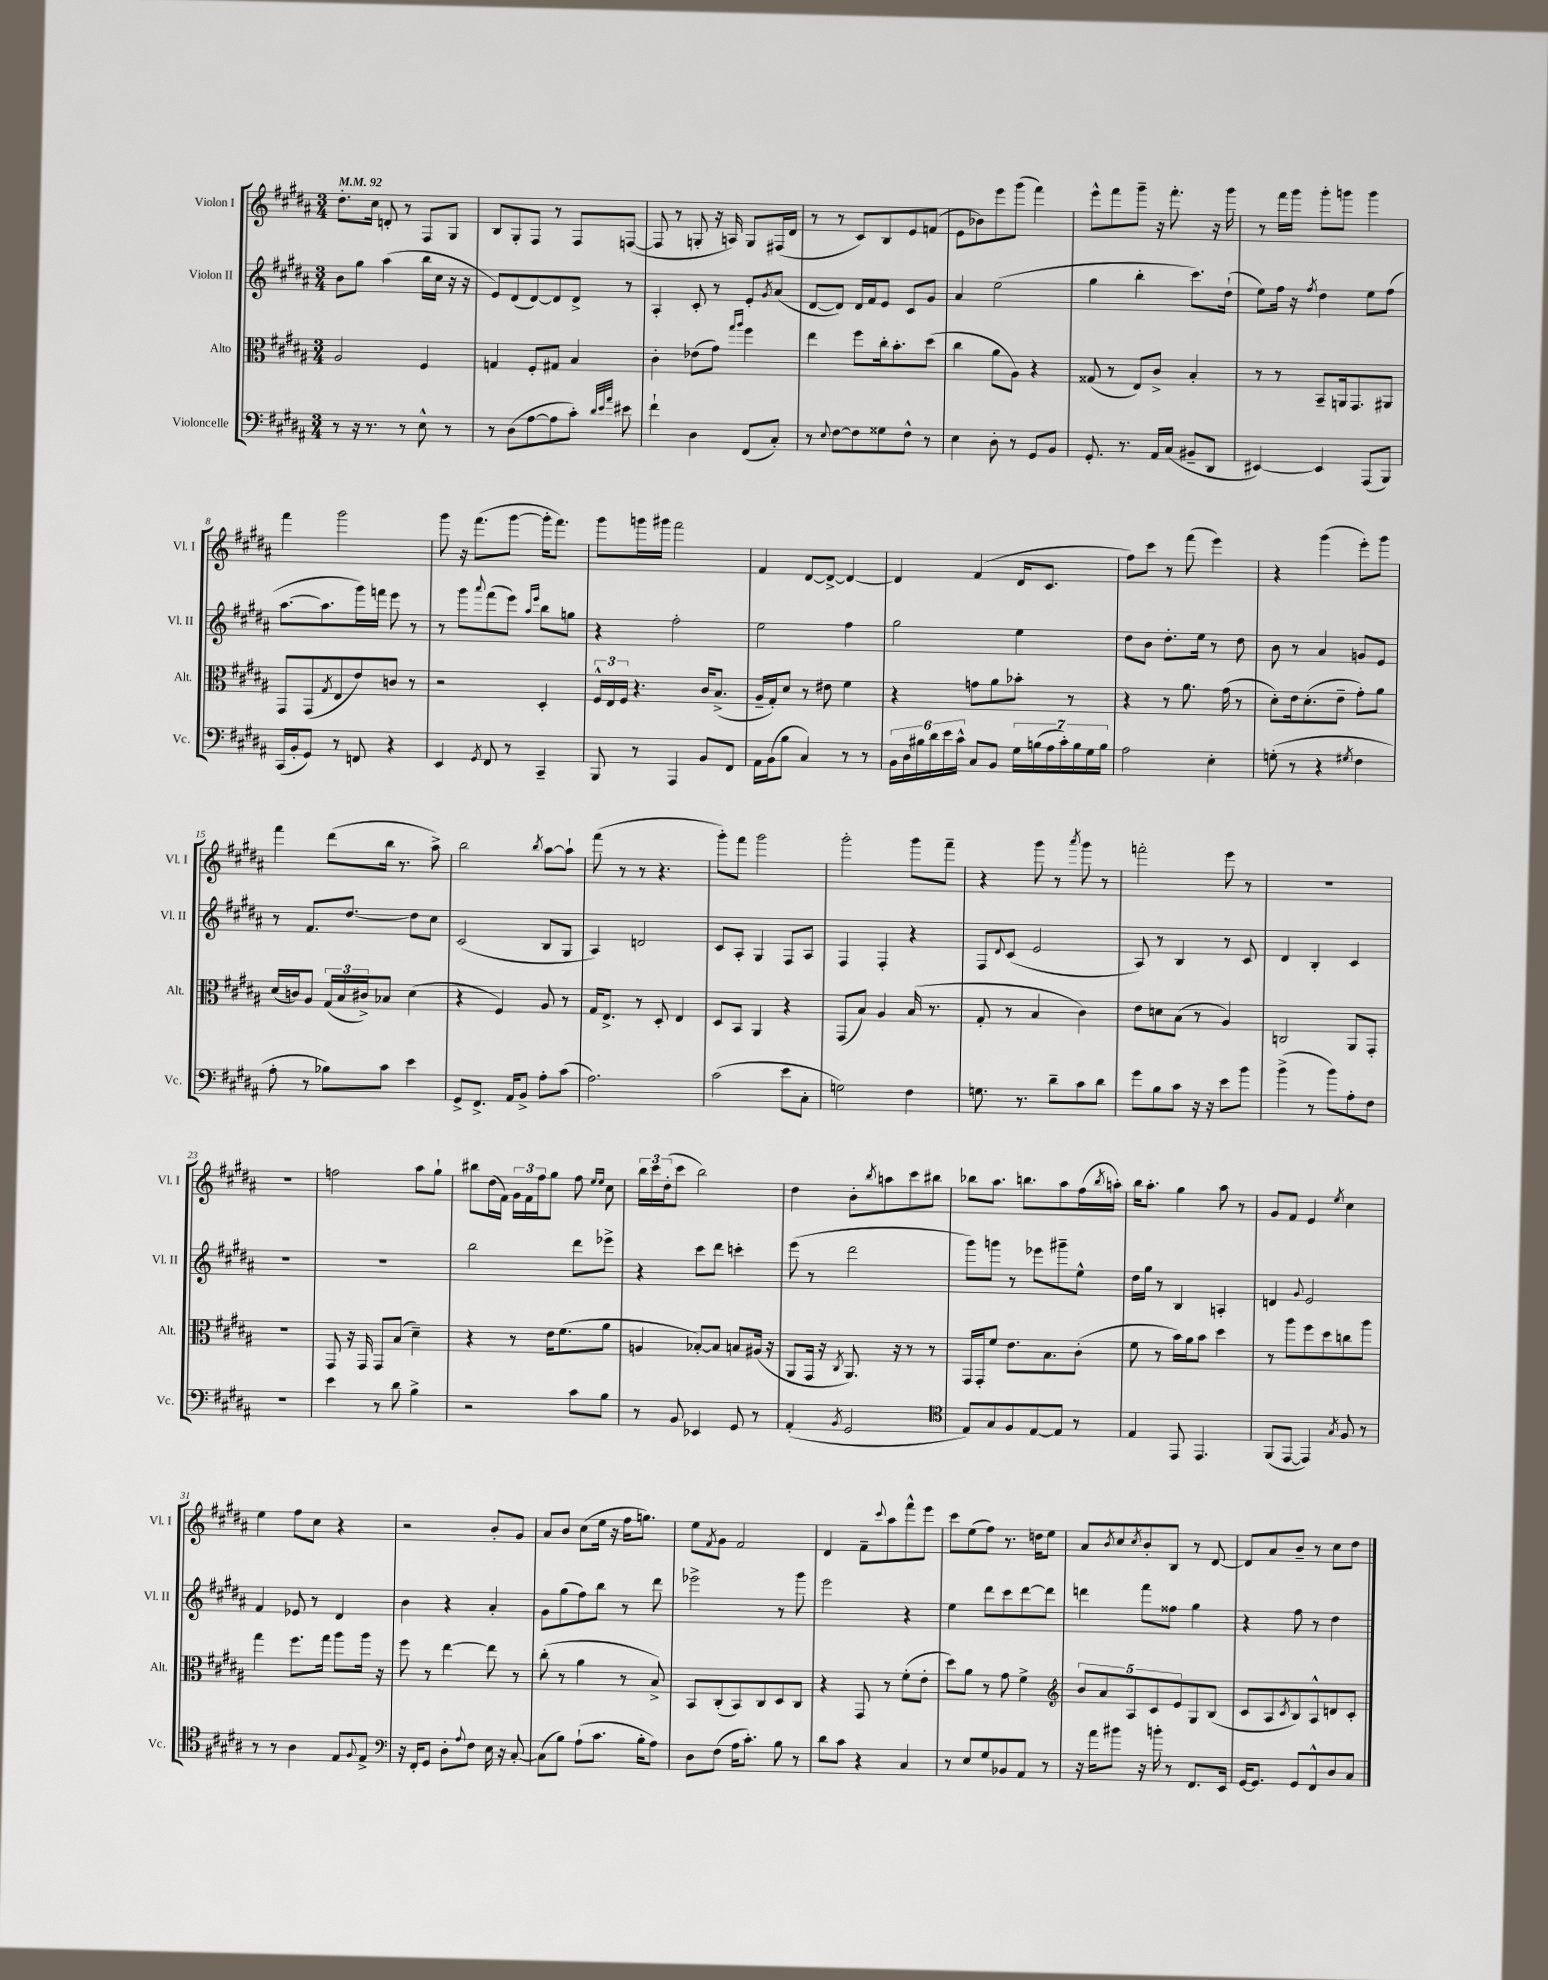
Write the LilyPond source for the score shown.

<<
\new StaffGroup <<
\new Staff = "s0" \with { instrumentName = "Violon I" shortInstrumentName = "Vl. I" } {
    \clef treble \key b \major \numericTimeSignature \time 3/4 \tempo 4 = 92
    dis''8.-. cis''16 d'8-. r8 fis8 gis8 |
    b8 gis8-. fis8 r8 fis8 f8~( |
    f8 r8 g8-. r16 a16) g8 fis16( dis'16 |
    r8 r8 cis'8) b8 e'8 f'8( |
    e'8 bes'8) e'''8 gis'''8( fis'''4) |
    e'''8-^ fis'''8 gis'''8-- r16 fis'''8.-. r16 gis'''16 |
    r8 fis'''16 gis'''16 gis'''8-. g'''8 g'''4 |
    fis'''4 gis'''2 |
    gis'''8 r16 fis'''8.( gis'''8~ gis'''16-. fis'''8.) |
    gis'''8 g'''16 gis'''16 fis'''2 |
    fis'4 dis'8~ dis'8~-> dis'4~ |
    dis'4 fis'4( dis'16 cis'8. |
    fis''8) cis'''8 r8 fis'''8( e'''4) |
    r4 gis'''4( e'''8-.) gis'''8 |
    fis'''4 dis'''8( b''16 r8. ais''8->) |
    b''2 \acciaccatura { b''8 } ais''8~ ais''8-! |
    fis'''8( r8 r8 r4. |
    gis'''8-.) fis'''8 gis'''2 |
    gis'''2-. gis'''8 fis'''8-- |
    r4 gis'''8 r8 \acciaccatura { ais'''8 } gis'''8 r8 |
    f'''2-. e'''8 r8 |
    R2. |
    R2. |
    f''2 ais''8 gis''8-! |
    bis''8 dis''16( fis'16) \tuplet 3/2 { gis'16 fis'16 fis''16 } gis''8 fis''8 \grace { e''16 e''16 } cis''8 |
    \tuplet 3/2 { b''16 cis'''16 dis''16-.( } cis'''8 b''2) |
    dis''4 b'8-. \acciaccatura { b''8 } a''8 cis'''8 bis''8 |
    bes''8 ais''8. b''8. ais''8 fis''16( \acciaccatura { b''8 } a''16-.) |
    b''16 ais''8.-. gis''4 ais''8 r8 |
    gis'8 fis'8 e'4 \acciaccatura { e''8 } cis''4 |
    e''4 fis''8 cis''8 r4 |
    r2 b'8-. gis'8 |
    ais'8 b'8 cis''8( e''16 r16 fis''16 g''8.) |
    e''8 \acciaccatura { fis'8 } gis'8 fis'2 |
    dis'4 fis'8-- \appoggiatura { cis'''8 } ais''8 fis'''8-^ e'''8 |
    cis'''8 e''8( fis''8) r8. d''16 e''8 |
    ais'8 \acciaccatura { b'8 } cis''8 \acciaccatura { cis''8 } b'8-. b8 r8 dis'8~ |
    dis'8 ais'8 b'8-- r8 cis''8 dis''8 \bar "|." |
}
\new Staff = "s1" \with { instrumentName = "Violon II" shortInstrumentName = "Vl. II" } {
    \clef treble \key b \major \numericTimeSignature \time 3/4
    b'8 gis''8 ais''4( b''16 cis''16 r16 r16 |
    e'8) dis'8( dis'8~) dis'8 dis'8-> r8 |
    ais4-. cis'8-. r8 e'8-. \acciaccatura { gis'8 } ais'8( |
    dis'8~ dis'8) dis'16 fis'16 e'8 cis'8 gis'8 |
    ais'4 e''2( |
    gis''4 b''4-. cis'''8.) dis''16-!( |
    e''8) fis''16 r16 \acciaccatura { fis''8 } dis''4 e''8 fis''8( |
    ais''8.~ ais''8. gis'''16) f'''16 e'''8 r8 |
    r8 gis'''8 \appoggiatura { ais'''8 } fis'''8( e'''8) \grace { ais''16 e'''16 } b''8 g''8 |
    r4 fis''2-. |
    e''2 fis''4 |
    gis''2 e''4 |
    dis''8 b'8 dis''8.-. e''16 r8 dis''8 |
    b'8 r8 ais'4 g'8 e'8 |
    r8 fis'8. dis''8.~ dis''8 cis''8 |
    cis'2( b8 gis8 |
    ais4) d'2 |
    cis'8 ais8-. gis4 fis8 ais8 |
    fis4 fis4-. r4 |
    fis8 \appoggiatura { dis'8 } cis'8( e'2 |
    ais8) r8 b4 r8 cis'8 |
    dis'4 b4-. cis'4 |
    R2. |
    R2. |
    b''2 dis'''8 ees'''8-> |
    r4 cis'''8 dis'''8 c'''4-. |
    e'''8( r8 dis'''2 |
    gis'''8) g'''8 r8 ees'''8 gis'''8-- e''8-^ |
    dis''16 gis''16 r8 b4 a4-. |
    d'4 \appoggiatura { gis'8 } e'2 |
    fis'4 ees'8 r8 dis'4 |
    b'4 r4 ais'4-. |
    gis'8 gis''8( fis''8) b''8 r8 dis'''8 |
    ees'''2-> r8 gis'''8 |
    e'''2 r4 |
    e''4 dis'''8 cis'''8 dis'''8~ dis'''8 |
    d'''4 fis'''8 fisis''8 gis''4 |
    r4 fis''8 r8 dis''4 \bar "|." |
}
\new Staff = "s2" \with { instrumentName = "Alto" shortInstrumentName = "Alt." } {
    \clef alto \key b \major \numericTimeSignature \time 3/4
    ais2 fis4 |
    g4 fis8-. gis8 b4 |
    cis'4-. ees'8( gis'8) \grace { gis''16 ais''16 } fis''4 |
    e''4 fis''8 cis''16-. b'8.-. dis''8( |
    cis''4 ais'8 ais8) r4 |
    gisis8( r8 e8) cis'8-> b4-. |
    r8 r8 b,8-- a,16 gis,8. ais,8 |
    gis,8 gis,8( \acciaccatura { gis8 } e8 e'8) c'8 r8 |
    r2 dis4-. |
    \tuplet 3/2 { fis16-^ e16 fis16 } r4. cis'16 b8.->( |
    ais16-- gis16-.) dis'8 r8 eis'8 fis'4 |
    r4 g'8 ais'8 bes'8-. r8 |
    r4 r8 ais'8. gis'16( r8 |
    dis'8-.) e'16 dis'8.-.( e'8-- gis'8-.) ais'8 |
    dis'16( c'16) ais8 \tuplet 3/2 { gis16( b16 cis'16->) } bes8 dis'4( |
    r4 fis4) ais8 r8 |
    gis16 e8.-> r8 dis8-. e4 |
    dis8 b,8 ais,4 r4 |
    gis,8( b8) ais4 b16( r8. |
    gis8-. r8 b4 cis'4) |
    e'8 d'8 b8( r8 ais4) |
    c2 ais,8 gis,8-. |
    R2. |
    gis,8 r16 gis,16 gis,8 b8( dis'4--) |
    r4 r8 e'16 fis'8.( ais'8 |
    a4 bes8~-.) bes8 b8 ais16( r16 |
    ais,8 gis,16 r16 \acciaccatura { cis8 } ais,8.) r16 r8 r8 |
    gis,16 gis,16-. fis'8 e'8. b8. cis'8-.( |
    fis'8 r8 b'16) ais'16 b'8 dis''4 |
    r8 ais''8 fis''8 dis''8 c''8 ais''8 |
    gis''4 fis''8. gis''16 ais''8 ais''16 r16 |
    fis''8 r8 e''4~ e''8 r8 |
    cis''8-.( r8 ais'4 r8 b8->) |
    b,8 cis8-.( b,8) cis8 dis8 cis8 |
    r4 gis,8 r8 fis'8-.( e'8-. |
    dis''8) ais'8 r8 gis'8 fis'4-> |
    \clef treble \tuplet 5/4 { b'8 ais'8 ais8 cis'8 e'8 } gis8 b8( |
    cis'8 ais8 \acciaccatura { cis'8 } b8) ais8-^ d'8 cis'8-. \bar "|." |
}
\new Staff = "s3" \with { instrumentName = "Violoncelle" shortInstrumentName = "Vc." } {
    \clef bass \key b \major \numericTimeSignature \time 3/4
    r8 r16 r8. r8 e8-^ r8 |
    r8 dis8( ais8~ ais8 cis'8-.) \grace { dis'32 e'32 ais'32 } eis'8 |
    fis'4-! dis4 fis,8( cis8-.) |
    r8 \appoggiatura { e8 } fis8~ fis8 gisis8 fis8-^ r8 |
    e4 dis8-. r8 gis,8 b,8 |
    gis,8.-. r8. ais,16 cis16( bis,8-- dis,8 |
    eis,4~) eis,4 ais,,8( b,,8) |
    cis,16( b,16-. gis,8) r8 f,8 r4 |
    e,4 \acciaccatura { gis,8 } fis,8 r8 cis,4-- |
    b,,8 r8 ais,,4 b,8 fis,8 |
    ais,16 b,16( b8 cis4) r8 r8 |
    \tuplet 6/4 { b,16 dis16 bis16 dis'16 e'16 cis'16-^ } cis8 b,8 \tuplet 7/4 { gis16 b16( ais16 cis'16-.) b16 gis16 b16 } |
    ais2 e4-. |
    g8-.( r8 r4 \acciaccatura { gis8 } fis4 |
    ais8-. r8 bes8) cis'8 e'4 |
    gis,8-> fis,8.-> ais,16 b,8-> ais8-. cis'8( |
    ais2.) |
    cis'2( e'8 cis8-. |
    g2) fis4 |
    g8. r8. dis'8-- cis'8 dis'8 |
    gis'8 b8 cis'8 r16 r16 e'8 b'8 |
    b'4->( r8 b'8) ais8-. fis8 |
    R2. |
    e'4 r8 dis'8 b4-> |
    r2 cis'8 b8 |
    r8 b,8 ees,4 gis,8 r8 |
    ais,4-.( \acciaccatura { b,8 } gis,2 |
    \clef tenor e8) gis8 fis8 e8~ e8 r8 |
    e4 e,8 e,4. |
    fis,8( e,8~ e,4) \acciaccatura { gis8 } fis8 r8 |
    r8 r8 ais4 e8 \appoggiatura { fis8 } e8-> |
    \clef bass r16 fis,16-. gis,8 dis8-. \appoggiatura { ais8 } fis8 e16 r16 cis8~-. |
    cis8( b8) ais8-!( cis'8. b16-. ais8) |
    dis8 fis8( ais16 cis'8.-.) b8 r8 |
    dis'8 cis'8 r4 cis4 |
    r8 e8 gis8 bes,8 ais,8 r8 |
    r16 ais'16 bis'8 r16 b'16-. r8 fis,8. e,16 |
    gis,16~ gis,8. gis,8 fis,8-^ dis8 cis8 \bar "|." |
}
>>
>>
